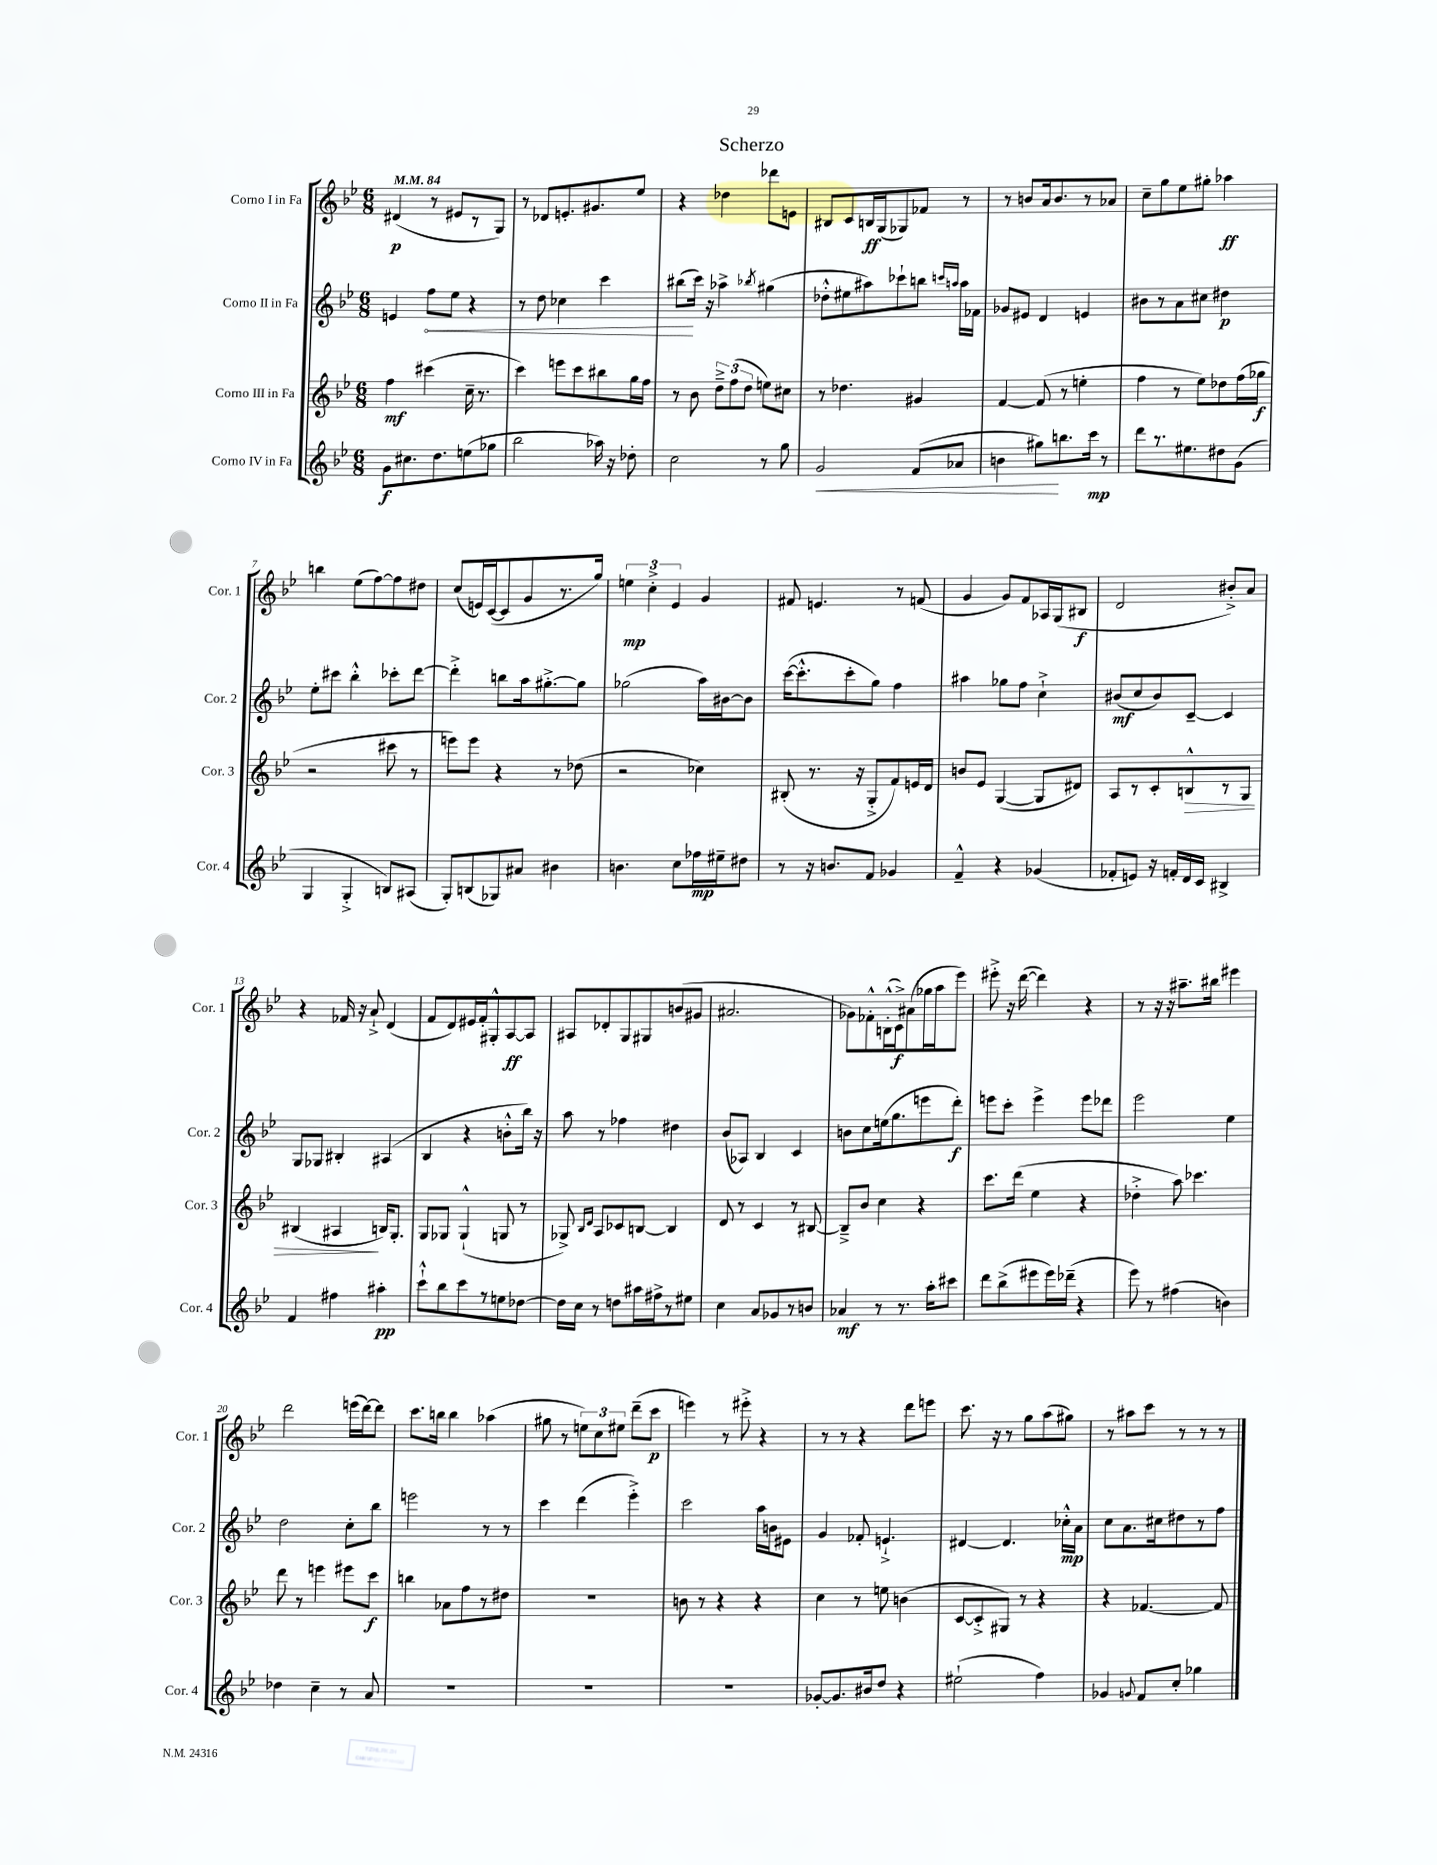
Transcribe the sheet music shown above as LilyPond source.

\header { title = "Scherzo" }
<<
\new StaffGroup <<
\new Staff = "s0" \with { instrumentName = "Corno I in Fa" shortInstrumentName = "Cor. 1" } {
    \clef treble \key bes \major \numericTimeSignature \time 6/8 \tempo 4 = 84
    \autoBeamOff dis'4\p( r8 eis'8[ r8 g8]) |
    r8 des'8[ e'8.-. gis'8. ees''8] |
    r4 des''4 des'''8[ e'8] |
    bis8[ c'8 b16\ff g16( ges8) fes'8] r8 |
    r8 b'8[ a'16 b'8. r8 aes'8] |
    c''8[-- g''8 ees''8 gis''8]-. aes''4\ff |
    b''4 ees''8[( f''8~) f''8 dis''8] |
    c''8[( e'16) c'16~( c'8 g'8 r8. g''16]) |
    \tuplet 3/2 { e''4\mp c''4-.-> ees'4 } g'4 |
    fis'8 e'4. r8 f'8( |
    g'4 g'8[) f'8 aes16 g16( bis8]\f |
    d'2 bis'8[-.->) a'8] |
    r4 fes'16 r16 a'8-!-> d'4( |
    f'8[ d'8) eis'16 f'16-. gis8-.-^ a8~\ff a8] |
    ais8[ des'8-. g8 gis8 b'8( gis'8] |
    ais'2. |
    ges'8[) fes'8-.-^ b16-.-^( c'16->\f) ais'8( ges''16 a''16 ees'''8]) |
    eis'''8-.-> r16 d'''16~( d'''4) r4 |
    r8 r16 r16 ais''8.[-- bis''16] eis'''4 |
    d'''2 e'''16[( d'''16~) d'''8] |
    c'''8.[ b''16] b''4 aes''4( |
    gis''8 r8 \tuplet 3/2 { e''8[) c''8 eis''8] } d'''8[--( c'''8]\p |
    e'''4) r8 eis'''8-.-> r4 |
    r8 r8 r4 d'''8[ e'''8] |
    c'''8. r16 r8 g''8[ a''8( gis''8]) |
    r8 ais''8[ c'''8] r8 r8 r8 \bar "|." |
}
\new Staff = "s1" \with { instrumentName = "Corno II in Fa" shortInstrumentName = "Cor. 2" } {
    \clef treble \key bes \major \numericTimeSignature \time 6/8
    \autoBeamOff e'4 \once \override Hairpin.circled-tip = ##t f''8[\< ees''8] r4 |
    r8 d''8 ces''4 c'''4 |
    bis''8[\!( c'''16]) r16 aes''4-> \acciaccatura { bes''8 } gis''4( |
    des''8[-.-^ eis''8 ais''8) ces'''8-! b''8] \grace { c'''16[ a''16] } a''16[ fes'16] |
    ges'8[ eis'8] d'4 e'4 |
    bis'8[ r8 a'8 cis''8] dis''4\p |
    ees''8[-. cis'''8] bes''4-.-^ ces'''8[-. d'''8]~ |
    d'''4-.-> b''8[ a''16 gis''8.~-.-> gis''8] |
    ges''2( a''16[) bis'16~ bis'8] |
    c'''16[~( c'''8.-.-^ c'''8-. g''8]) f''4 |
    ais''4 ges''8[ f''8] c''4-!-> |
    bis'8[\mf( c''8 bis'8) c'8]~-- c'4 |
    g8[ ges8] bis4-. ais4( |
    bes4 r4 b'8[-.-^ bes''16]) r16 |
    a''8 r8 fes''4 dis''4 |
    bes'8[( aes8]) bes4 c'4 |
    b'8[ c''8 e''16( g''8. e'''8 d'''8]-.\f) |
    e'''8[ c'''8]-. e'''4-> e'''8[ des'''8] |
    ees'''2 ees''4 |
    d''2 c''8[-. bes''8] |
    e'''2 r8 r8 |
    c'''4 d'''4( ees'''4-.->) |
    c'''2 a''16[ b'16 eis'8] |
    g'4 fes'8-. e'4.-!-> |
    dis'4~ dis'4. ces''16[-.-^\mp a'16] |
    c''8[ a'8. cis''16 dis''8 r8 f''8] \bar "|." |
}
\new Staff = "s2" \with { instrumentName = "Corno III in Fa" shortInstrumentName = "Cor. 3" } {
    \clef treble \key bes \major \numericTimeSignature \time 6/8
    \autoBeamOff f''4\mf cis'''4( c''16-- r8. |
    c'''4) e'''8[ c'''8 bis''8 g''16 f''16] |
    r8 bes'8 \tuplet 3/2 { d''8[---> f''8( d''8] } e''8[) cis''8] |
    r8 des''4. gis'4 |
    f'4~ f'8( r8 e''4-. |
    f''4 r8 ees''8[) des''8 f''16( ges''16]\f |
    r2 cis'''8 r8 |
    e'''8[) e'''8] r4 r8 des''8( |
    r2 ces''4) |
    bis8-.( r8. r16 g8[-.-> f'8) e'16 d'16] |
    b'8[ ees'8] g4~( g8[ dis'8]) |
    a8[ r8 c'8-. b8-^\> r8 g8] |
    bis4( ais4\! b16[) g8.]-. |
    g8[ ges8] ges4-!-^( g8 r8 |
    ges8->) \grace { bes16[ d'16] } a8[ ces'8 b8]~ b4 |
    d'8 r8 c'4 r8 bis8~ |
    bis8[---> bes'8] c''4 r4 |
    c'''8.[ d'''16]( ees''4 r4 |
    des''4-.-> a''8) ces'''4. |
    d'''8 r8 e'''4 eis'''8[ c'''8]\f |
    b''4 aes'8[ f''8 r8 dis''8] |
    R2. |
    b'8 r8 r4 r4 |
    c''4 r8 e''8 b'4( |
    c'8[~ c'8-.-> gis8]) r8 r4 |
    r4 fes'4.~ fes'8 \bar "|." |
}
\new Staff = "s3" \with { instrumentName = "Corno IV in Fa" shortInstrumentName = "Cor. 4" } {
    \clef treble \key bes \major \numericTimeSignature \time 6/8
    \autoBeamOff g'8[\f cis''8. d''8. e''8( ges''8] |
    bes''2 aes''16) r16 des''8-. |
    c''2 r8 g''8 |
    g'2\< f'8[( aes'8] |
    b'4 gis''8[\!) b''8. c'''16]\mp r8 |
    d'''8[ r8. eis''8. dis''8 g'8]( |
    g4 g4-.-> b8[) ais8]( |
    g8[-.) b8( ges8) ais'8] bis'4 |
    b'4. c''8[ fes''16\mp eis''16-- dis''8] |
    r8 r16 b'8.[ f'8] ges'4 |
    f'4---^ r4 ges'4( |
    fes'8[-. e'8]) r16 f'16[-. d'16 c'16] bis4-> |
    f'4 fis''4 ais''4-.\pp |
    c'''8[-!-^ bes''8 c'''8 r8 e''8 des''8]~ |
    des''16[ c''16] r8 d''8[ ais''16 fis''16-> r8 eis''8] |
    c''4 a'8[ ges'8 r8 b'8] |
    aes'4\mf r8 r8. a''16[-. cis'''8] |
    d'''8[ bes''8->( eis'''8 eis'''16) des'''16]--( r4 |
    ees'''8) r8 fis''4( b'4) |
    des''4 c''4-- r8 a'8 |
    R2. |
    R2. |
    R2. |
    ges'8[~-. ges'8. bis'16 d''8] r4 |
    eis''2-!( f''4) |
    ges'4 \appoggiatura { g'8 } f'8[ c''8]-. ges''4 \bar "|." |
}
>>
>>
